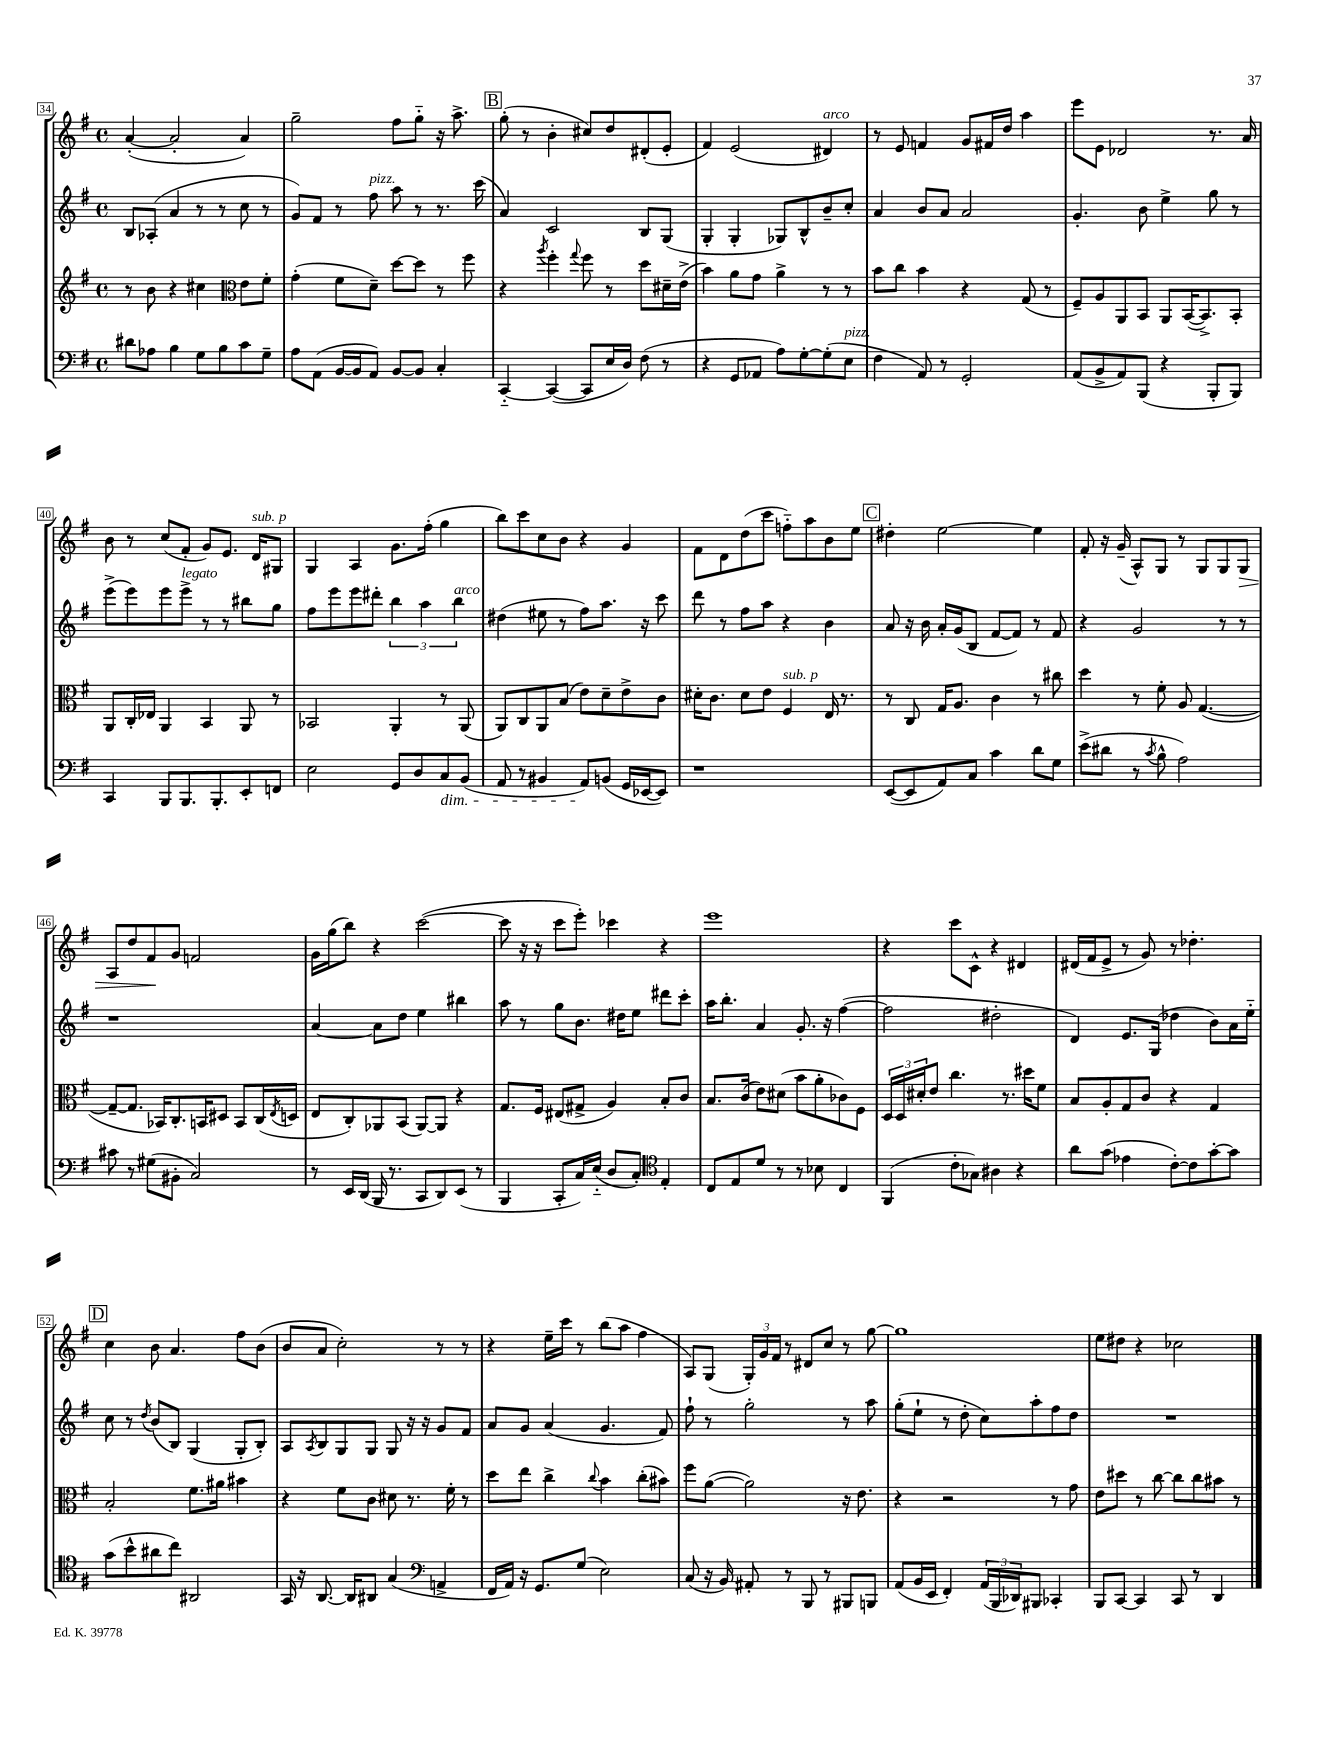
<<
\new StaffGroup <<
\new Staff = "s0" {
    \clef treble \key g \major \defaultTimeSignature \time 4/4
    a'4~-.( a'2-. a'4) |
    g''2-- fis''8 g''8-_ r16 a''8.-> |
    \mark \markup { \box "B" } g''8-.( r8 b'4-. cis''8) d''8 dis'8-.( e'8-. |
    fis'4) e'2( dis'4^\markup { \italic "arco" }) |
    r8 e'8 f'4 g'8 fis'16 d''16 a''4 |
    e'''8 e'8 des'2 r8. a'16 |
    b'8 r8 c''8( fis'8-. g'8) e'8. d'16^\markup { \italic "sub. p" } gis8 |
    g4 a4 g'8. fis''16-.( g''4 |
    b''8) c'''8 c''8 b'8 r4 g'4 |
    fis'8 d'8 d''8( c'''8 f''8-_) a''8 b'8 e''8 |
    \mark \markup { \box "C" } dis''4-. e''2~ e''4 |
    fis'8-. r16 g'16--( a8-^) g8 r8 g8 g8 g8\> |
    a8 d''8 fis'8\! g'8 f'2 |
    g'16 g''16( b''8) r4 c'''2~( |
    c'''8 r16 r16 c'''8 e'''8-.) ces'''4 r4 |
    e'''1 |
    r4 c'''8 c'8-^ r4 dis'4 |
    dis'16( fis'16 e'8-> r8 g'8) r8 des''4.-. |
    \mark \markup { \box "D" } c''4 b'8 a'4. fis''8 b'8( |
    b'8 a'8 c''2-.) r8 r8 |
    r4 e''16-- c'''16 r8 b''8( a''8 fis''4 |
    a8) g8( \tuplet 3/2 { g16-.) g'16 fis'16 } r8 dis'8 c''8 r8 g''8~ |
    g''1 |
    e''8 dis''8 r4 ces''2 \bar "|." |
}
\new Staff = "s1" {
    \clef treble \key g \major \defaultTimeSignature \time 4/4
    b8 aes8-.( a'4 r8 r8 c''8 r8 |
    g'8) fis'8 r8 fis''8^\markup { \italic "pizz." } a''8 r8 r8. c'''16( |
    \mark \markup { \box "B" } a'4) c'2 b8 g8( |
    g4-. g4-. ges8) b8-^ b'8-- c''8-. |
    a'4 b'8 a'8 a'2 |
    g'4.-. b'8 e''4-> g''8 r8 |
    e'''8->( e'''8) e'''8 e'''8->^\markup { \italic "legato" } r8 r8 bis''8 g''8 |
    fis''8 e'''8 e'''8 dis'''8-. \tuplet 3/2 { b''4 a''4 b''4^\markup { \italic "arco" } } |
    dis''4( eis''8 r8 fis''8) a''8. r16 c'''8 |
    d'''8 r8 fis''8 a''8 r4 b'4 |
    \mark \markup { \box "C" } a'8 r16 b'16 a'16-. g'16( b8 fis'8~ fis'8) r8 fis'8 |
    r4 g'2 r8 r8 |
    r1 |
    a'4~ a'8 d''8 e''4 bis''4 |
    a''8 r8 g''8 b'8. dis''16 e''8 dis'''8 c'''8-. |
    a''16 b''8.-. a'4 g'8.-. r16 fis''4~( |
    fis''2 dis''2-. |
    d'4) e'8. g16( des''4 b'8) a'16 e''16-_ |
    \mark \markup { \box "D" } c''8 r8 \acciaccatura { d''8 } b'8( b8) g4( g8-. b8-.) |
    a8 \acciaccatura { a8 } b8 g8 g8 g8 r16 r16 g'8 fis'8 |
    a'8 g'8 a'4( g'4. fis'8) |
    fis''8-! r8 g''2-. r8 a''8 |
    g''8-.( e''8-! r8 d''8-. c''8) a''8-. fis''8 d''8 |
    R1 \bar "|." |
}
\new Staff = "s2" {
    \clef treble \key g \major \defaultTimeSignature \time 4/4
    r8 b'8 r4 cis''4 \clef alto e'8 fis'8-. |
    g'4-.( fis'8 d'8--) d''8~ d''8 r8 fis''8 |
    \mark \markup { \box "B" } r4 \acciaccatura { a''8 } fis''4-. \appoggiatura { g''8 } fis''8 r8 d''8 dis'16-- e'16->( |
    b'4) a'8 g'8 a'4-> r8 r8 |
    b'8 c''8 b'4 r4 g8( r8 |
    fis8--) a8 a,8 b,8 a,8 b,16~( b,8.->) b,8-. |
    a,8 c16-. ees16 a,4 b,4 a,8 r8 |
    bes,2 a,4-. r8 a,8( |
    a,8) c8 a,8 b8( e'8) d'8-- e'8-> c'8 |
    dis'16-. c'8. dis'8 e'8 fis4^\markup { \italic "sub. p" } e16 r8. |
    \mark \markup { \box "C" } r8 c8 g16 a8. c'4 r8 cis''8 |
    d''4 r8 fis'8-. a8 g4.~( |
    g8~-- g8. bes,16) c8.-. b,16 dis8 b,8 c16( \acciaccatura { e8 } d16 |
    e8 c8-.) aes,8 b,8( aes,8~) aes,8 r4 |
    g8. fis16 eis8( gis8-> a4) b8-. c'8 |
    b8. c'16( e'8) dis'8( b'8 a'8-. ces'8) fis8 |
    \tuplet 3/2 { d16 d16 dis'16-. } e'8 c''4. r8. dis''16 fis'8 |
    b8 a8-. g8 c'8 r4 g4 |
    \mark \markup { \box "D" } b2-. fis'8. ais'16 bis'4 |
    r4 fis'8 c'8 dis'8 r8. fis'16-. r8 |
    d''8 e''8 c''4-> \appoggiatura { c''8 } b'4 c''8-.( bis'8) |
    fis''8 a'8~( a'2) r16 e'8. |
    r4 r2 r8 g'8 |
    e'8 dis''8 r8 c''8~ c''8 c''8 bis'8 r8 \bar "|." |
}
\new Staff = "s3" {
    \clef bass \key g \major \defaultTimeSignature \time 4/4
    dis'8 aes8 b4 g8 b8 c'8 g8-- |
    a8 a,8( b,16~ b,16 a,8) b,8~ b,8 c4-. |
    \mark \markup { \box "B" } c,4~-_ c,4~( c,8 e16 d16) fis8( r8 |
    r4 g,8 aes,8 a8) g8~-. g8-.( e8^\markup { \italic "pizz." } |
    fis4 a,8) r8 g,2-. |
    a,8( b,8-> a,8) b,,8( r4 b,,8-. b,,8) |
    c,4 b,,8 b,,8. b,,8.-. e,8-. f,8 |
    e2 g,8 d8 c8\dim b,8( |
    a,8 r8 bis,4 a,8\!) b,8( g,16 ees,16~ ees,8) |
    r1 |
    \mark \markup { \box "C" } e,8~( e,8 a,8) c8 c'4 d'8 g8 |
    e'8->( dis'8 r8 \acciaccatura { c'8 } b8-^ a2) |
    cis'8 r8 gis8( bis,8-. c2) |
    r8 e,16 d,16( b,,16 r8. c,8 d,8) e,8( r8 |
    b,,4 c,8-. c16) e16-_( d8 c8-.) \clef tenor e4-. |
    c8 e8 d'8 r8 r8 bes8 c4 |
    fis,4( c'8-. ges8) ais4 r4 |
    a'8 g'8( ees'4 c'8~-.) c'8 g'8~-. g'8 |
    \mark \markup { \box "D" } g'8( b'8-^ ais'8 c''8) ais,2 |
    g,16 r16 a,8.~ a,16 ais,8 g4( \clef bass a,4-> |
    fis,16 a,16) r16 g,8. g8( e2) |
    c8( r16 b,16) ais,8-. r8 b,,8 r8 bis,,8 b,,8 |
    a,8( b,16 e,16 fis,4-.) \tuplet 3/2 { a,16( b,,16 des,16) } bis,,8 ces,4-. |
    b,,8 c,8~ c,4 c,8 r8 d,4 \bar "|." |
}
>>
>>
\layout { \context { \Score currentBarNumber = #34 \override BarNumber.stencil = #(make-stencil-boxer 0.1 0.3 ly:text-interface::print) } }
